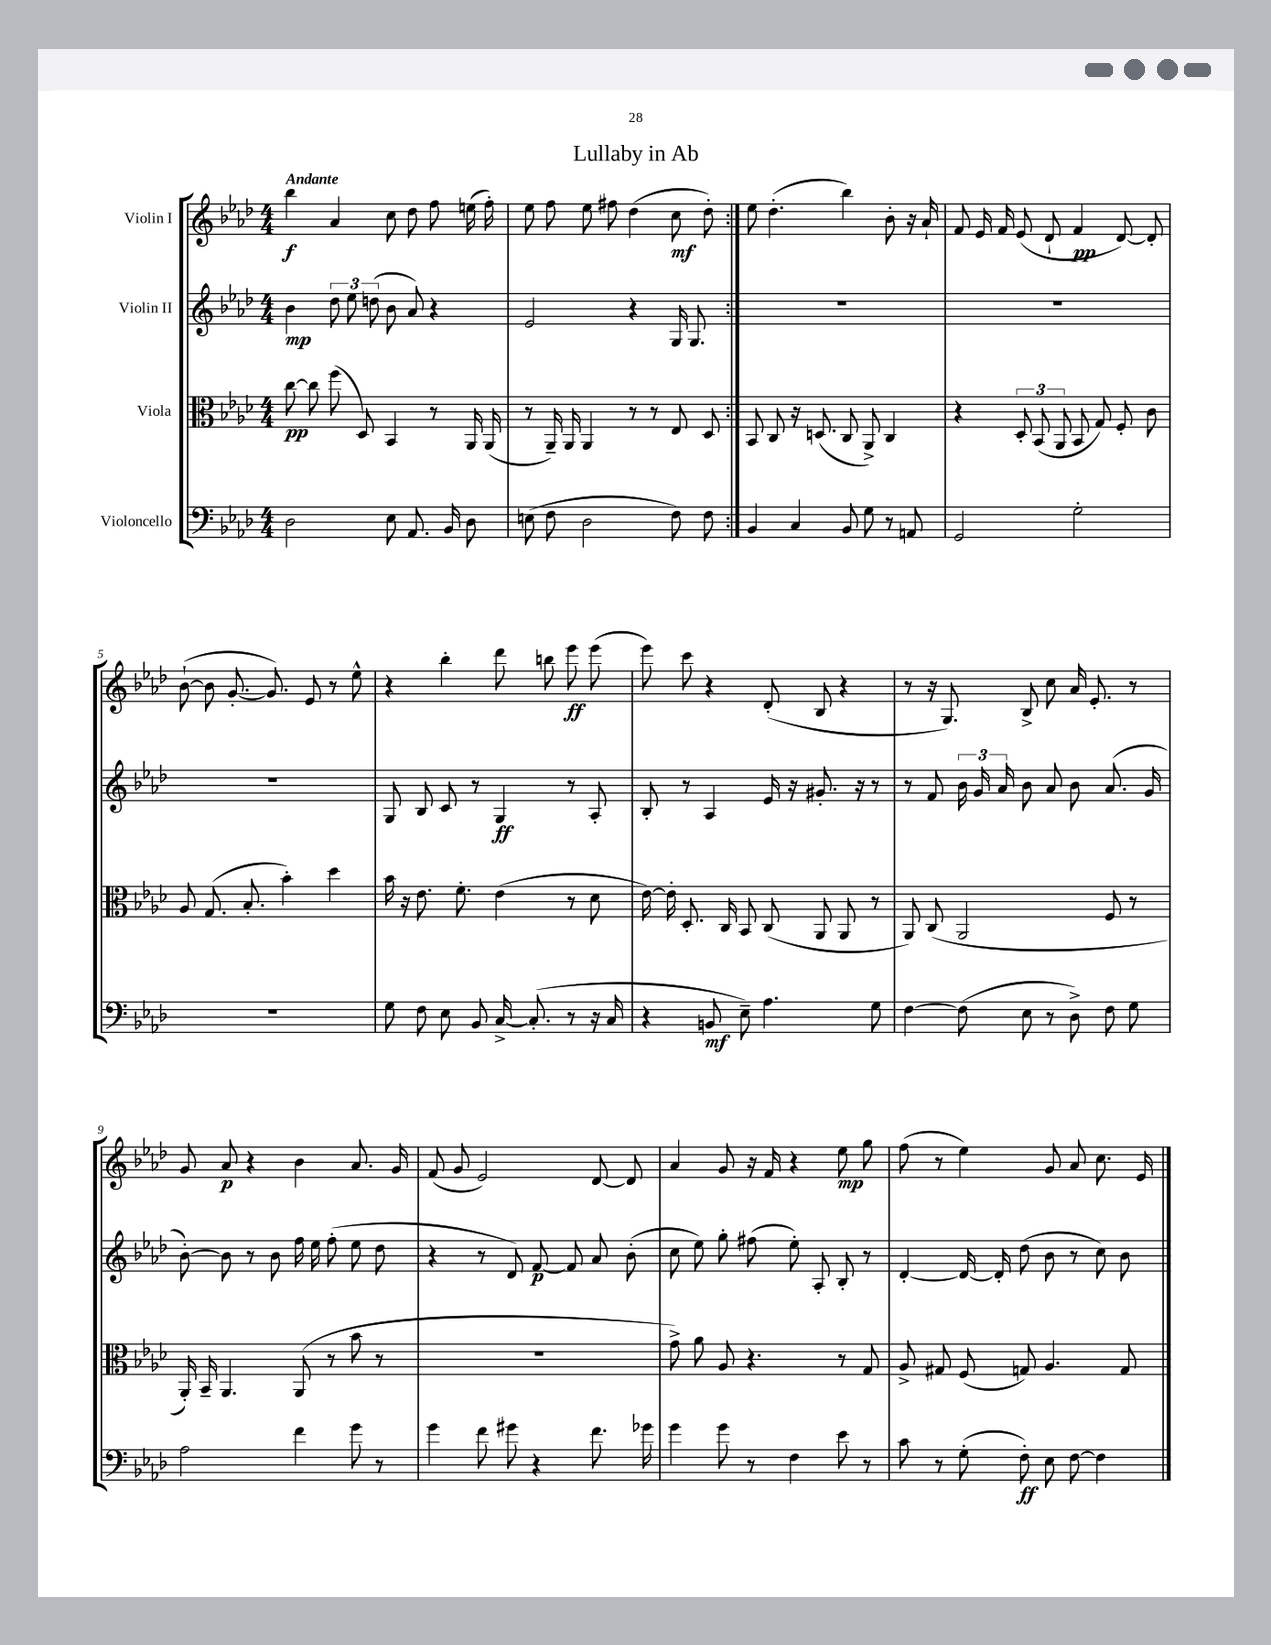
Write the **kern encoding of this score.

**kern	**kern	**kern	**kern
*staff4	*staff3	*staff2	*staff1
*clefF4	*clefC3	*clefG2	*clefG2
*k[b-e-a-d-]	*k[b-e-a-d-]	*k[b-e-a-d-]	*k[b-e-a-d-]
*M4/4	*M4/4	*M4/4	*M4/4
2D-	[8cc	4b-	4bb-
.	8cc]	.	.
.	(8ff	12dd-	4a-
.	.	12ee-	.
.	8D-)	.	.
.	.	(12dd	.
8E-	4BB-	8b-	8cc
8.AA-	.	8a-)	8dd-
.	8r	4r	8ff
16BB-	.	.	.
8D-	16AA-	.	(16ee
.	(16AA-	.	16ff')
=	=	=	=
(8E	8r	2e-	8ee-
8F	16AA-~)	.	8ff
.	16AA-	.	.
2D-	4AA-	.	8ee-
.	.	.	8ff#
.	8r	4r	(4dd-
.	8r	.	.
8F)	8E-	16G	8cc
.	.	8.G	.
8F	8D-	.	8dd-')
=:|!	=:|!	=:|!	=:|!
4BB-	8BB-	1r	8ee-
.	8C	.	(4.dd-'
4C	16r	.	.
.	(8.D	.	.
8BB-	8C	.	4bb-)
8G	8AA-^)	.	.
8r	4C	.	8b-'
8AA	.	.	16r
.	.	.	16a-`
=	=	=	=
2GG	4r	1r	8f
.	.	.	16e-
.	.	.	16f
.	12D-'	.	(8e-
.	(12BB-	.	.
.	.	.	8d-`
.	12AA-	.	.
2G'	8BB-	.	4f
.	8G)	.	.
.	8F'	.	[8d-)
.	8c	.	8d-']
=	=	=	=
1r	8A-	1r	([8b-`
.	(8.G	.	8b-]
.	.	.	[8.g'
.	8.B-'	.	.
.	.	.	8.g])
.	4b-')	.	.
.	.	.	8e-
.	4dd-	.	8r
.	.	.	8ee-^^
=	=	=	=
8G	16b-	8G	4r
.	16r	.	.
8F	8.e-	8B-	.
8E-	.	8c	4bb-'
.	8.f'	.	.
8BB-	.	8r	.
[16C^	(4e-	4G	8ddd-
(8.C']	.	.	.
.	.	.	8bb
8r	8r	8r	8eee-
16r	8d-	8A-'	(8eee-
16C	.	.	.
=	=	=	=
4r	[16e-)	8B-'	8eee-)
.	16e-']	.	.
.	8.D-'	8r	8ccc
8BB	.	4A-	4r
.	16C	.	.
8E-~)	8BB-	.	.
4.A-	(8C	16e-	(8d-'
.	.	16r	.
.	8AA-	8.g#'	8B-
.	8AA-	.	4r
.	.	16r	.
8G	8r	8r	.
=	=	=	=
[4F	8AA-)	8r	8r
.	(8C	8f	16r
.	.	.	8.G)
(8F]	2AA-	24b-	.
.	.	24g	.
.	.	24a-	.
8E-	.	8b-	8B-^
8r	.	8a-	8cc
8D-^)	.	8b-	16a-
.	.	.	8.e-'
8F	8F	(8.a-	.
8G	8r	.	8r
.	.	16g	.
=	=	=	=
2A-	16AA-')	[8b-')	8g
.	16BB-~	.	.
.	4.AA-	8b-]	8a-
.	.	8r	4r
.	.	8b-	.
4f	(8AA-	16ff	4b-
.	.	16ee-	.
.	8r	(8ff'	.
8g	8b-	8ee-	8.a-
8r	8r	8dd-	.
.	.	.	16g
=	=	=	=
4g	1r	4r	(8f
.	.	.	8g
8f	.	8r	2e-)
8g#	.	8d-)	.
4r	.	[8f	.
.	.	8f]	.
8.f	.	8a-	[8d-
.	.	(8b-'	8d-]
16g-	.	.	.
=	=	=	=
4g	8g^)	8cc	4a-
.	8a-	8ee-)	.
8g	8A-	8gg'	8g
8r	4.r	(8ff#	16r
.	.	.	16f
4F	.	8ee-')	4r
.	.	8A-'	.
8e-	8r	8B-'	8ee-
8r	8G	8r	8gg
=	=	=	=
8c	8A-^	[4d-'	(8ff
8r	8G#	.	8r
(8G'	(8F	16d-_	4ee-)
.	.	16d-']	.
8F')	8G)	(8dd-	.
8E-	4.A-	8b-	8g
[8F	.	8r	8a-
4F]	.	8cc)	8.cc
.	8G	8b-	.
.	.	.	16e-
==	==	==	==
*-	*-	*-	*-
